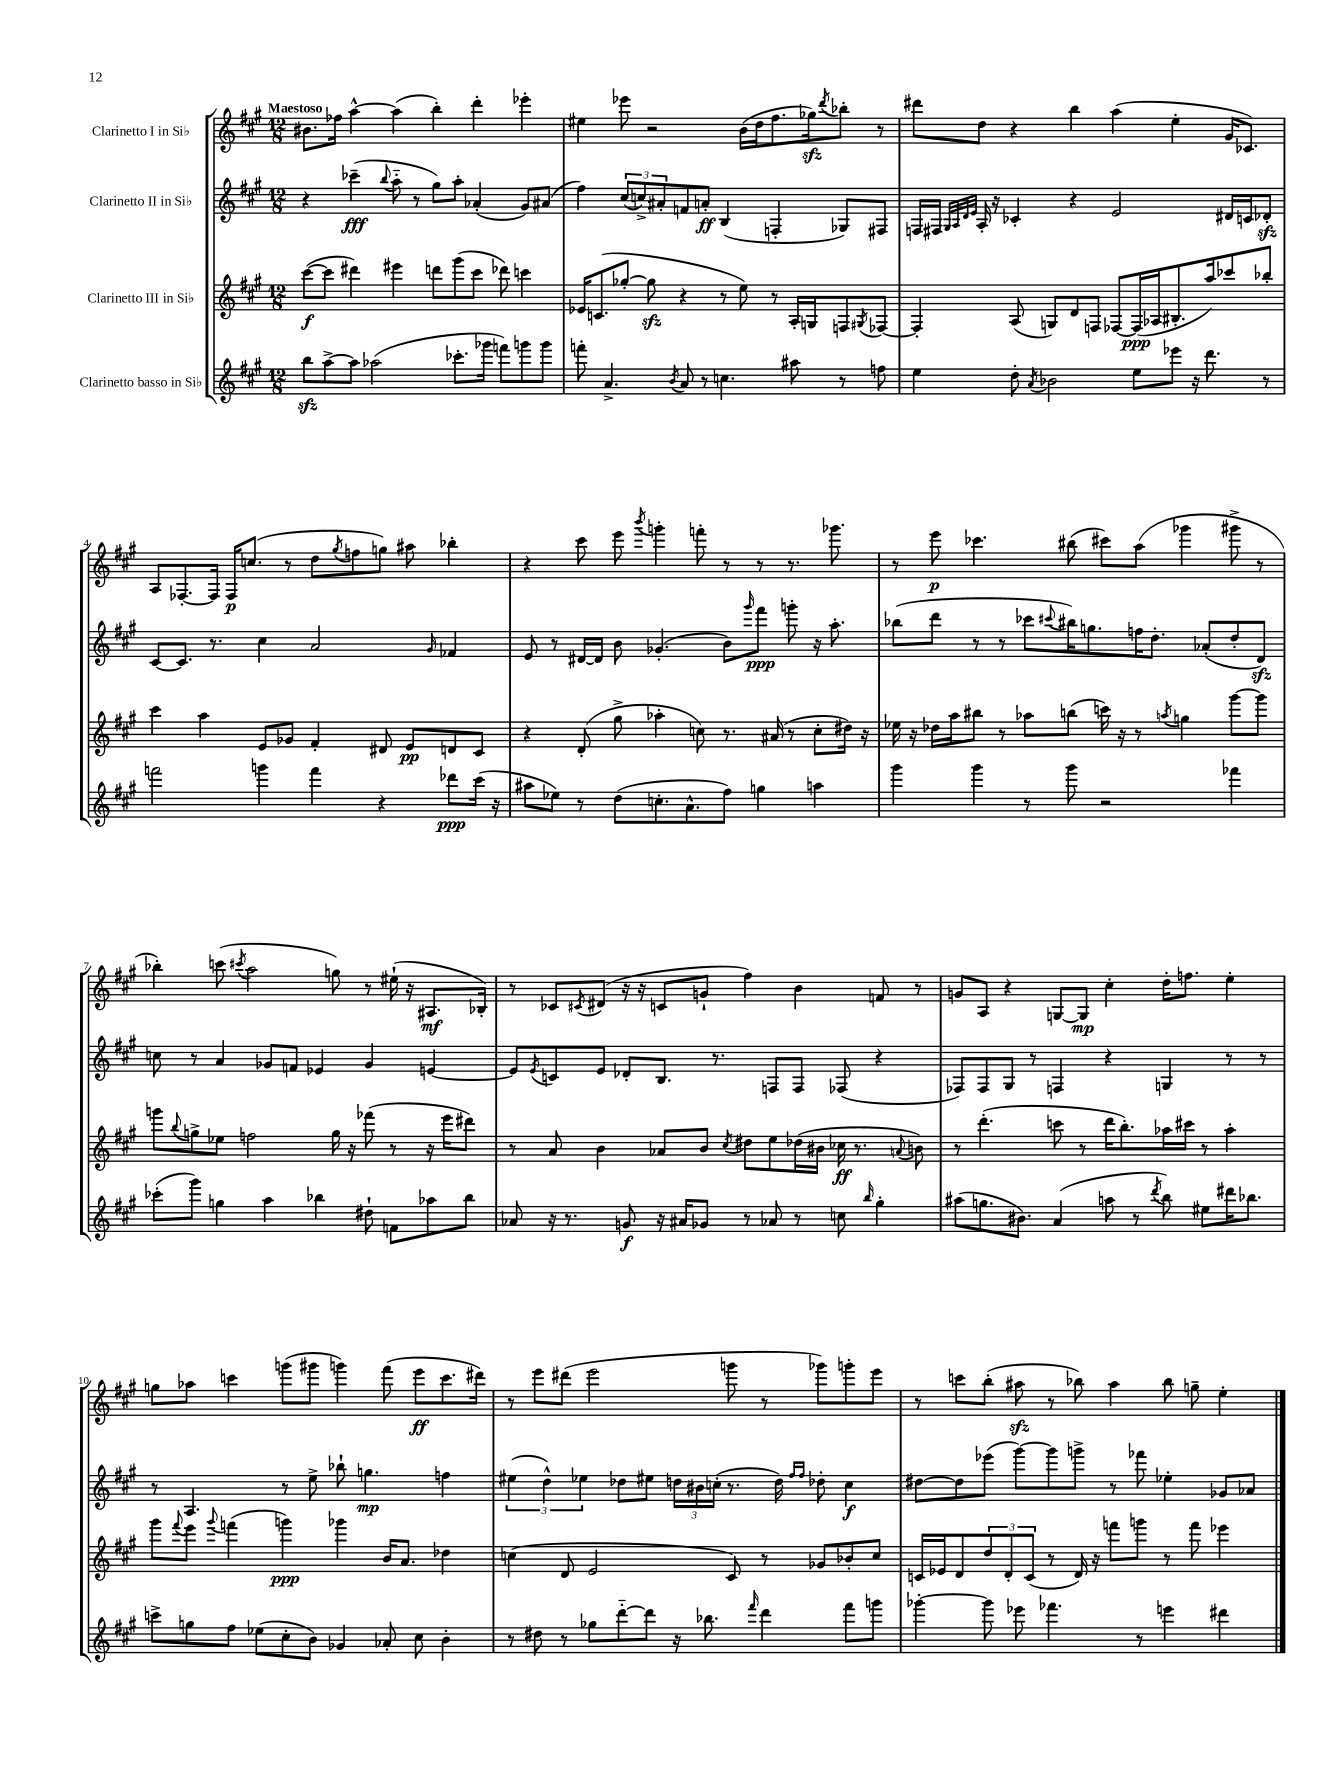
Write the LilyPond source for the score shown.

<<
\new StaffGroup <<
\new Staff = "s0" \with { instrumentName = "Clarinetto I in Sib" } {
    \clef treble \key a \major \numericTimeSignature \time 12/8 \tempo "Maestoso"
    bis'8. fes''16 a''4~-^ a''4( b''4-.) d'''4-. ees'''4-. |
    eis''4 ees'''8 r2 b'16( d''16 fis''8. ges''16\sfz) \acciaccatura { d'''8 } bes''8-. r8 |
    dis'''8 d''8 r4 b''4 a''4( e''4-. gis'16 ces'8.) |
    a8 fes8.~-. fes16 fes16\p c''8.( r8 d''8 \acciaccatura { gis''8 } f''8 g''8) ais''8 bes''4-. |
    r4 cis'''8 e'''8 \acciaccatura { b'''8 } g'''4-. f'''8-. r8 r8 r8. ges'''8. |
    r8 e'''8\p ces'''4. bis''8( cis'''8) a''8( ges'''4 gis'''8-> r8 |
    bes''4-.) c'''8( \acciaccatura { cis'''8 } a''2 g''8) r8 eis''16-!( r16 ais8.\mf bes16-.) |
    r8 ces'8 \acciaccatura { cis'8 } dis'8( r16 r16 c'8 g'8-! fis''4) b'4 f'8 r8 |
    g'8 a8 r4 g8~ g8\mp cis''4-. d''16-. f''8. e''4-. |
    g''8 aes''8 c'''4 g'''8( gis'''8 g'''4) fis'''8( e'''8\ff c'''8. dis'''16) |
    r8 e'''8 dis'''8( e'''2 g'''8 r8 ges'''8) g'''8-. e'''8 |
    r8 c'''8 b''8-.( ais''8\sfz r8 bes''8) ais''4 bes''8 g''8-- e''4-. \bar "|." |
}
\new Staff = "s1" \with { instrumentName = "Clarinetto II in Sib" } {
    \clef treble \key a \major \numericTimeSignature \time 12/8
    r4 ces'''4--\fff( \appoggiatura { b''8 } a''8-_ r8 gis''8) a''8-. aes'4-.( gis'8) ais'8( |
    fis''4) \tuplet 3/2 { cis''8( c''8->) ais'8-. } f'8 a'8-.\ff b4( f4-. ges8) fis8 |
    f16 fis16 \grace { gis32 a32 d'32 e'32 } a16-. r16 ces'4-. r4 e'2 dis'16 c'16 des'8-.\sfz |
    cis'8~ cis'8. r8. cis''4 a'2 \grace { gis'16 } fes'4 |
    e'8 r8 dis'16~ dis'16 b'8 ges'4.-.( b'8) \grace { gis'''16 } fis'''8\ppp g'''8-. r16 a''8.-. |
    bes''8( d'''8 r8 r8 ces'''8 \appoggiatura { cis'''8 } bis''16) g''8. f''16 d''8.-. aes'8-.( d''8-. d'8\sfz) |
    c''8 r8 a'4 ges'8 f'8 ees'4 ges'4 e'4~ |
    e'8 \acciaccatura { e'8 } c'8 e'8 des'8-. b8. r8. f8 f8 fes8( r4 |
    fes8) fes8 gis8 r8 f4 r4 g4 r8 r8 |
    r8 a4. r8 e''8-> bes''8-! g''4.\mp f''4 |
    \tuplet 3/2 { eis''4( d''4-^) ees''4 } des''8 eis''8 \tuplet 3/2 { d''16 bis'16 c''16-.( } r8. d''16) \grace { fis''16 fis''16 } des''8-. c''4\f |
    dis''8~ dis''8 ees'''8( gis'''8~) gis'''8 g'''8-> r8 fes'''8 ees''4-. ges'8 aes'8 \bar "|." |
}
\new Staff = "s2" \with { instrumentName = "Clarinetto III in Sib" } {
    \clef treble \key a \major \numericTimeSignature \time 12/8
    cis'''8~\f( cis'''8 dis'''4) eis'''4 d'''8 gis'''8( cis'''8 des'''8) c'''4 |
    ees'16 c'8.( ges''8~-. ges''8\sfz r4 r8 e''8) r8 a16-. g16 f8 \acciaccatura { gis8 } fes8~ |
    fes4-. a8( g8) d'8 f8 fes8~ fes16\ppp( aes16 bis8.-. a''16) ces'''8 bes''8-. |
    cis'''4 a''4 e'8 ges'8 fis'4-. dis'8 e'8\pp d'8 cis'8 |
    r4 d'8-.( gis''8-> aes''4-. c''8) r8. ais'16( r8 c''8-. dis''16) r16 |
    ees''16 r16 des''16 a''16 bis''8 r8 aes''8 b''8( c'''16) r16 r8 \acciaccatura { a''8 } g''4 gis'''8~ gis'''8 |
    g'''8 \appoggiatura { b''8 } g''8-> ees''8 f''2 g''16 r16 fes'''8( r8 r16 e'''16 dis'''8) |
    r8 a'8 b'4 aes'8 b'8 \acciaccatura { cis''8 } dis''8 e''8 des''16( bis'16 ces''16\ff r8. \appoggiatura { a'8 } b'8) |
    r8 d'''4.-.( c'''8 r8 d'''16 b''8.-.) aes''16 cis'''16 r8 aes''4-. |
    gis'''8 \appoggiatura { fis'''8 } e'''8 \appoggiatura { gis'''8 } f'''4( g'''4\ppp) ges'''4 b'16 a'8. des''4 |
    c''4( d'8 e'2 cis'8) r8 ges'8 bes'8-. c''8 |
    c'16 ees'16 d'8 \tuplet 3/2 { d''8 d'8-. c'8( } r8 d'16) r16 f'''8 g'''8 r8 f'''8 ees'''4 \bar "|." |
}
\new Staff = "s3" \with { instrumentName = "Clarinetto basso in Sib" } {
    \clef treble \key a \major \numericTimeSignature \time 12/8
    b''8\sfz a''8~-> a''8 aes''2( ces'''8.-. ges'''16 f'''8) g'''8 g'''8 |
    f'''8-. a'4.-> \acciaccatura { b'8 } a'8 r8 c''4. ais''8 r8 f''8 |
    e''4 d''8-. \acciaccatura { a'8 } bes'2 e''8 ees'''8 r16 d'''8. r8 |
    f'''2 g'''4 f'''4 r4 des'''8\ppp cis'''16( r16 |
    ais''8 ees''8) r8 d''8( c''8.-. a'8.-^ fis''8) g''4 a''4 |
    gis'''4 gis'''4 r8 gis'''8 r2 fes'''4 |
    ces'''8-.( gis'''8) g''4 a''4 bes''4 dis''8-! f'8 aes''8 bes''8 |
    aes'8 r16 r8. g'8\f r16 ais'16 ges'8 r8 aes'8 r8 c''8 \grace { b''16 } gis''4-. |
    ais''8( g''8. bis'8.) a'4( a''8 r8 \acciaccatura { d'''8 } b''8) eis''8 dis'''16 bes''8. |
    c'''8-> g''8 fis''8 ees''8( cis''8-. b'8) ges'4 aes'8-. cis''8 b'4-. |
    r8 dis''8 r8 ges''8 d'''8~-_ d'''8 r16 bes''8. \grace { fis'''16 } d'''4 fis'''8 g'''8 |
    ges'''4~-. ges'''8 ees'''8 fes'''4. r8 e'''4 dis'''4 \bar "|." |
}
>>
>>
